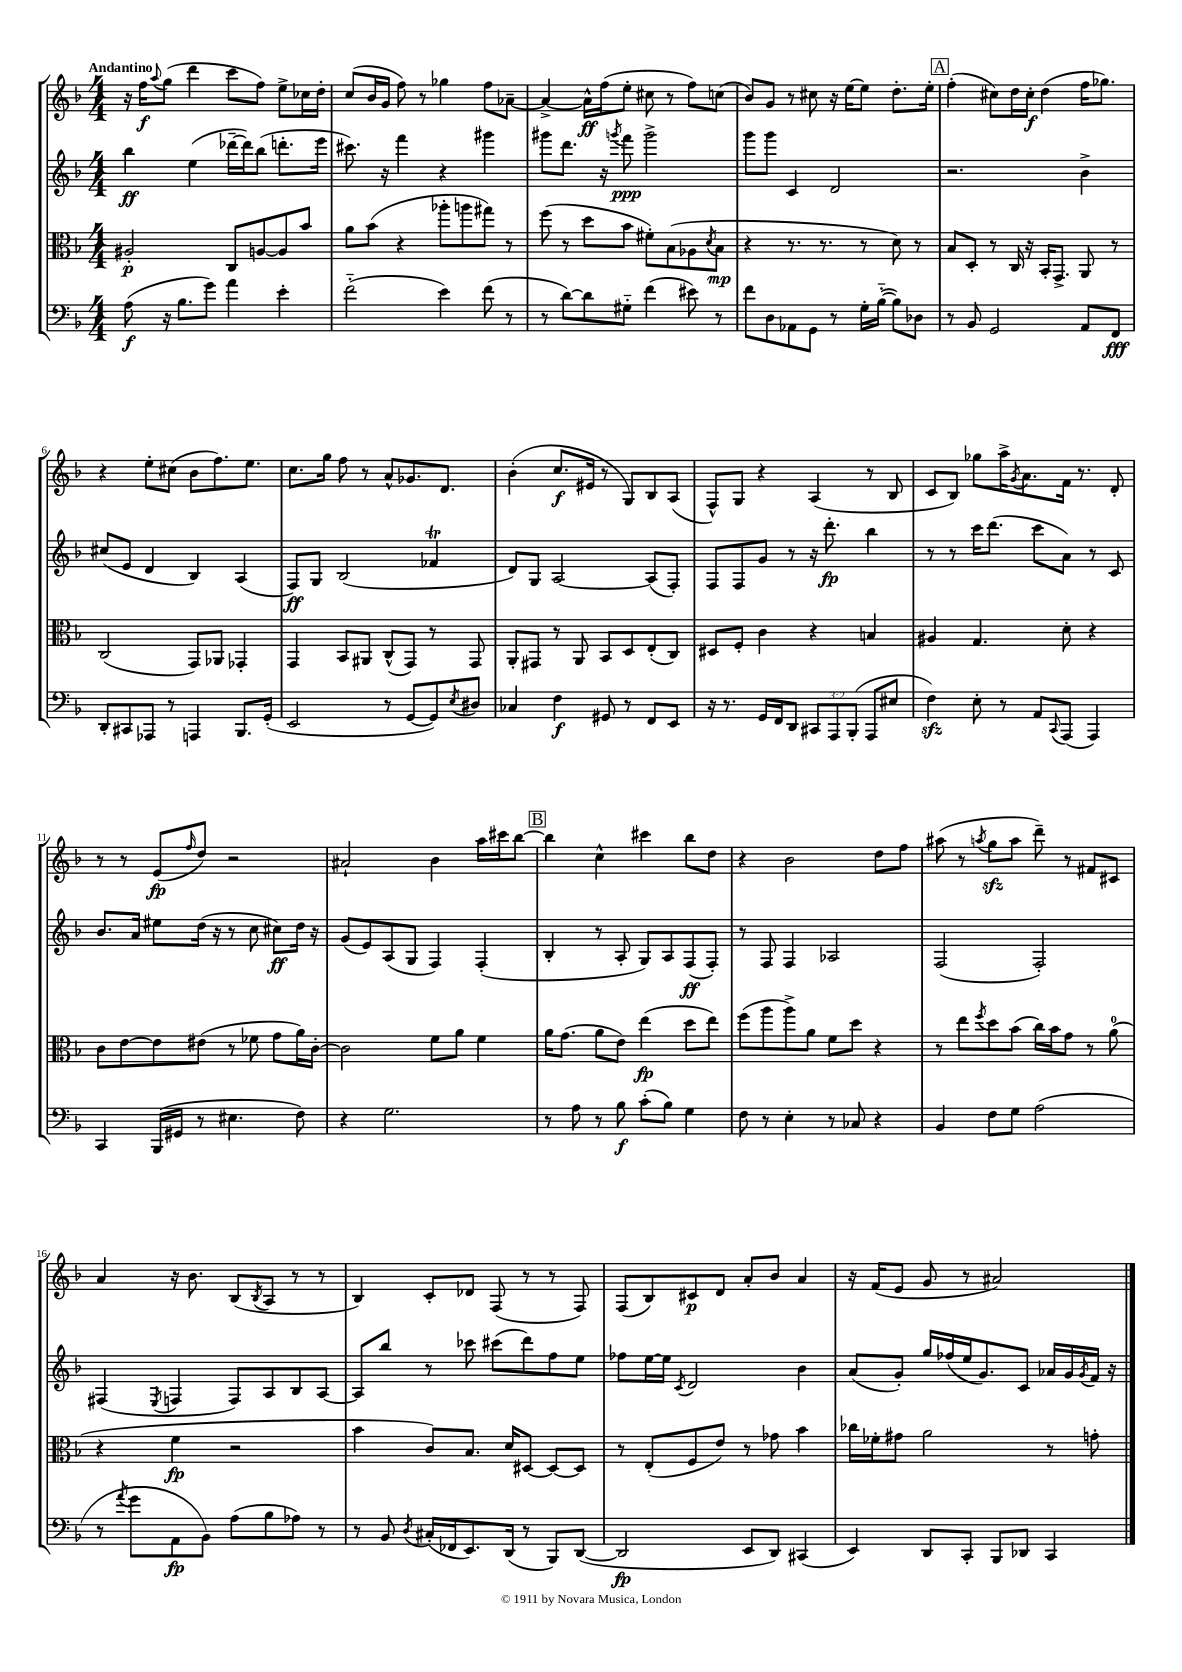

**kern	**kern	**kern	**kern
*staff4	*staff3	*staff2	*staff1
*clefF4	*clefC3	*clefG2	*clefG2
*k[b-]	*k[b-]	*k[b-]	*k[b-]
*M4/4	*M4/4	*M4/4	*M4/4
(8A	2A#'	4bb-	16r
.	.	.	16ff
.	.	.	8qqaa
16r	.	.	(8gg
8.B-	.	.	.
.	.	(4ee	4ddd
8g)	.	.	.
4a	8C	[16ddd-~	8ccc
.	.	16ddd-])	.
.	[8A	(8bb-	8ff)
4e'	8A]	8.ddd'	8ee^
.	8b-	.	16cc-
.	.	16eee	16dd'
=	=	=	=
(2f'~	8a	8.ccc#)	(8cc
.	(8b-	.	16b-
.	.	16r	16g
.	4r	4fff	8ff)
.	.	.	8r
4e)	8aa-'	4r	4gg-
.	8aa	.	.
(8f	8gg#)	4ggg#	8ff
8r	8r	.	[8a-~
=	=	=	=
8r	(8ff	8ggg#	4a-^_
[8d)	8r	8.ddd	.
8d]	8dd	.	16a-^^]
.	.	16r	(16ff
.	.	8qggg	.
8G#'~	8b-	8fff	8ee'
(4f	8f#')	2ggg^	8cc#
.	(8B-	.	8r
8e#)	8A-	.	8ff)
.	8qd	.	.
8r	8B-	.	(8cc
=	=	=	=
8f	4r	8ggg	8b-)
8D	.	8ggg	8g
8AA-	8.r	4c	8r
8GG	.	.	8cc#
.	8.r	.	.
8r	.	2d	16r
.	.	.	[16ee
16G'	8r	.	8ee]
([16B-'~	.	.	.
8B-])	8d)	.	8.dd'
8D-	8r	.	.
.	.	.	16ee'
=	=	=	=
8r	8B-	2.r	(4ff'
8BB-	8D'	.	.
2GG	8r	.	8cc#)
.	16C	.	16dd
.	16r	.	16cc#'
.	16BB-'	.	(4dd
.	8.GG^	.	.
8AA	8AA	4b-^	16ff
.	.	.	8.gg-)
8FF	8r	.	.
=	=	=	=
8DD'	(2C	(8cc#	4r
8CC#	.	8e	.
8AAA-	.	4d	8ee'
8r	.	.	(8cc#
4AAA	8GG)	4B-)	8b-
.	8AA-	.	8.ff)
8.BBB-	4GG-'	(4A	.
.	.	.	8.ee
(16GG'	.	.	.
=	=	=	=
2EE	4GG	8F)	8.cc
.	.	8G	.
.	.	.	16gg
.	8BB-	(2B-	8ff
.	8AA#	.	8r
8r	(8C^^	.	8a^^
[8GG	8GG)	.	8.g-
8GG])	8r	4f-	.
.	.	.	8.d
8qE	.	.	.
8D#	8GG	.	.
=	=	=	=
4C-	8AA'	8d)	(4b-'
.	8GG#	8G	.
4F	8r	[2A	8.cc
.	8AA	.	.
.	.	.	16e#
8GG#	8BB-	.	8r
8r	8D	.	8G)
8FF	(8E'	(8A]	8B-
8EE	8C)	8F')	(8A
=	=	=	=
16r	8D#	8F	8F^^)
8.r	.	.	.
.	8F'	8F	8G
16GG	4c	8g	4r
16FF	.	.	.
8DD	.	8r	.
12CC#	4r	16r	(4A
.	.	8.ddd'	.
12AAA	.	.	.
(12BBB-'	.	.	.
8AAA	4B	4bb-	8r
8E#	.	.	8B-
=	=	=	=
4F)	4A#	8r	8c
.	.	8r	8B-)
8E'	4.G	16ccc	8gg-
.	.	(8.ddd	.
8r	.	.	16aa^
.	.	.	8qg
.	.	.	8.a
8AA	.	8ccc	.
8qqCC	.	.	.
(8AAA	8d'	8a)	16f
.	.	.	8.r
4AAA)	4r	8r	.
.	.	8c	8d'
=	=	=	=
4CC	8c	8.b-	8r
.	[8e	.	8r
.	.	16a	.
(16BBB-	8e]	8ee#	(8e
16GG#	.	.	.
.	.	.	16qqff
8r	(8e#	(16dd	8dd)
.	.	16r	.
4.E#	8r	8r	2r
.	8f-	8cc	.
.	8g	8cc#)	.
8F)	16a)	16dd	.
.	[16c'	16r	.
=	=	=	=
4r	2c]	(8g	2a#`
.	.	8e)	.
2.G	.	(8A	.
.	.	8G	.
.	8f	4F)	4b-
.	8a	.	.
.	4f	(4F'	16aa
.	.	.	16ccc#
.	.	.	[8bb-
=	=	=	=
8r	16a	4B-'	4bb-]
.	(8.g	.	.
8A	.	.	.
8r	8a	8r	4cc^^
8B-	8e)	8A'	.
(8c'	(4ee	8G)	4ccc#
8B-)	.	8A	.
4G	8dd	(8F	8bb-
.	8ee)	8F')	8dd
=	=	=	=
8F	(8ff	8r	4r
8r	8aa	8F	.
4E'	8aa^)	4F	2b-
.	8a	.	.
8r	8f	2A-	.
8C-	8dd	.	.
4r	4r	.	8dd
.	.	.	8ff
=	=	=	=
4BB-	8r	(2F	(8aa#
.	8ee	.	8r
.	8qff	.	8qaa
8F	8dd	.	8gg
8G	(8b-	.	8aa
(2A	16cc)	2F')	8ddd~)
.	16b-	.	.
.	8g	.	8r
.	8r	.	8f#
.	(8a	.	8c#
=	=	=	=
8r	4r	(4F#	4a
8qa	.	.	.
8g	.	.	.
.	.	8qE	.
8AA	4f	4F	16r
.	.	.	8.b-
8BB-)	.	.	.
(8A	2r	8F)	(8B-
.	.	.	8qB-
8B-	.	8A	8A
8A-)	.	8B-	8r
8r	.	[8A	8r
=	=	=	=
8r	4b-	8A]	4B-)
8BB-	.	8bb-	.
8qD	.	.	.
(16C#'	8c)	8r	8c'
16FF-	.	.	.
8.EE)	8.B-	8ccc-	8d-
.	.	(8ccc#	(8F
(16DD	16d	.	.
8r	[8D#	8ddd)	8r
8BBB-)	8D#_	8ff	8r
([8DD	8D#]	8ee	8F)
=	=	=	=
2DD]	8r	8ff-	(8F
.	(8E'	[16ee	8B-)
.	.	16ee]	.
.	.	8qc	.
.	8F	2d	8c#
.	8e)	.	8d
8EE	8r	.	8a'
8DD)	8g-	.	8b-
(4CC#	4b-	4b-	4a
=	=	=	=
4EE)	16cc-	(8a	16r
.	16f-'	.	(16f
.	8g#	8g')	8e
8DD	2a	16gg	8g
.	.	(16ff-	.
8CC'	.	16ee	8r
.	.	8.g)	.
8BBB-	.	.	2a#)
8DD-	.	8c	.
4CC	8r	16a-	.
.	.	16g	.
.	.	8qg	.
.	8g'	16f	.
.	.	16r	.
==	==	==	==
*-	*-	*-	*-
